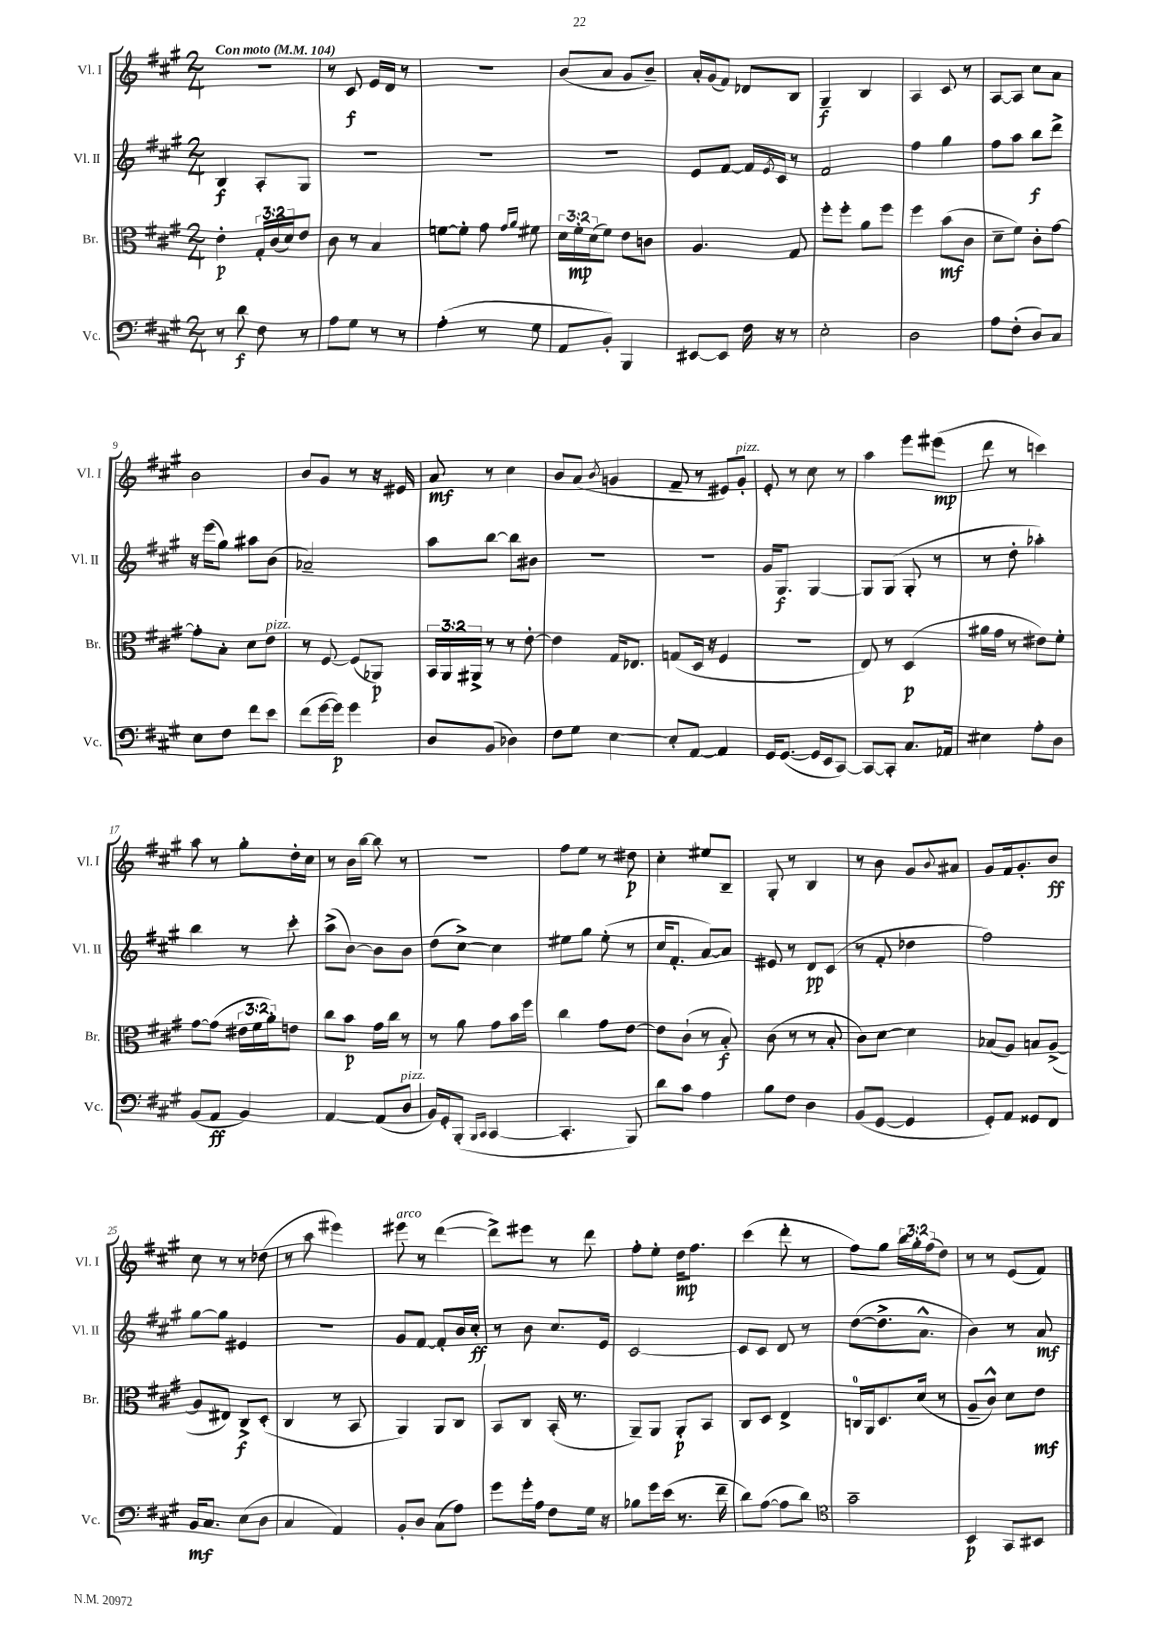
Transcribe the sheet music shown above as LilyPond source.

<<
\new StaffGroup <<
\new Staff = "s0" \with { instrumentName = "Vl. I" shortInstrumentName = "Vl. I" } {
    \clef treble \key a \major \numericTimeSignature \time 2/4 \override Staff.TupletNumber.text = #tuplet-number::calc-fraction-text \tempo "Con moto" 4 = 104
    r2 |
    r8 cis'8\f e'16 d'16 r8 |
    r2 |
    b'8( a'8 gis'8 b'8--) |
    a'16-. gis'16( fis'8) des'8 b8 |
    gis4--\f b4 |
    a4 cis'8 r8 |
    a8~ a8 cis''8 a'8 |
    b'2 |
    b'8 gis'8 r8 r16 eis'16 |
    a'8\mf r8 cis''4 |
    b'8 a'8( \acciaccatura { b'8 } g'4 |
    fis'8-- r8 eis'8) gis'8-.^\markup { \italic "pizz." } |
    e'8-. r8 cis''8 r8 |
    a''4 e'''8 eis'''8\mp( |
    d'''8 r8 c'''4) |
    a''8 r8 gis''8-. d''16-. cis''16 |
    r8 b'16 b''16~ b''8 r8 |
    R2 |
    fis''8 e''8 r8 dis''8\p |
    cis''4-. eis''8 b8-- |
    gis8-. r8 b4 |
    r8 b'8 gis'8 \appoggiatura { b'8 } ais'8 |
    gis'8 fis'16 gis'8.-. b'8\ff |
    cis''8 r8 r8 des''8( |
    r8 a''8 eis'''4) |
    eis'''8^\markup { \italic "arco" } r8 d'''4~( |
    d'''8->) eis'''8 r8 d'''8 |
    fis''8-. e''8-. d''16\mp fis''8. |
    cis'''4( d'''8-. r8 |
    fis''8) gis''8 \tuplet 3/2 { b''16 gis''16-. fis''16( } d''8) |
    r8 r8 e'8( fis'8) \bar "|." |
}
\new Staff = "s1" \with { instrumentName = "Vl. II" shortInstrumentName = "Vl. II" } {
    \clef treble \key a \major \numericTimeSignature \time 2/4
    b4\f a8-. gis8 |
    R2 |
    R2 |
    R2 |
    e'8 fis'8~ fis'16 \acciaccatura { e'8 } cis'16 r8 |
    fis'2 |
    fis''4 gis''4 |
    fis''8 a''8 b''8\f d'''8-> |
    r16 e'''16( gis''8) ais''8 b'8( |
    aes'2--) |
    a''8 b''8~ b''8 bis'8 |
    R2 |
    r2 |
    gis'16 gis8.\f gis4~ |
    gis8 gis8( gis8-. r8 |
    r8 d''8-. aes''4-.) |
    b''4 r8 cis'''8-. |
    a''8->( b'8~) b'8 b'8 |
    d''8( cis''8~->) cis''4 |
    eis''8 gis''8 eis''8-.( r8 |
    cis''16 fis'8.-. a'8~) a'8 |
    eis'8 r8 d'8\pp cis'8( |
    r8 fis'8-. des''4 |
    fis''2) |
    gis''8~ gis''8 eis'4 |
    R2 |
    gis'8 fis'8~ fis'8-. b'16 cis''16-.\ff |
    r8 b'8 cis''8. e'16 |
    cis'2~ |
    cis'8 cis'8 d'8 r8 |
    d''8~( d''8.-> a'8.-^ |
    b'4) r8 a'8\mf \bar "|." |
}
\new Staff = "s2" \with { instrumentName = "Br." shortInstrumentName = "Br." } {
    \clef alto \key a \major \numericTimeSignature \time 2/4 \override Staff.TupletNumber.text = #tuplet-number::calc-fraction-text
    e'4-.\p \tuplet 3/2 { gis16-. cis'16( d'16) } e'8 |
    cis'8 r8 b4 |
    f'8~ f'8-. gis'8 \grace { gis'16 a'16 } fis'8 |
    \tuplet 3/2 { d'16 fis'16-.\mp d'16( } fis'8) e'8 c'8 |
    a4. gis8 |
    fis''8-. fis''8-. a'8 fis''8 |
    fis''4 b'8\mf( cis'8 |
    d'8-- fis'8) cis'8-. gis'8~ |
    gis'8-. b8-. d'8 e'8^\markup { \italic "pizz." } |
    r8 fis8~ fis8( aes,8\p) |
    \tuplet 3/2 { b,16 a,16 ais,16-> } r8 r8 e'8~-. |
    e'4 gis16 ees8. |
    g8( d16 r16 fis4 |
    r2 |
    e8) r8 d4\p( |
    ais'16 gis'16 r8 eis'8) fis'8-. |
    gis'8~ gis'8( \tuplet 3/2 { eis'16 fis'16 a'16-.) } e'8 |
    cis''8 b'8\p gis'16 cis''16 r8 |
    r8 a'8 gis'8 b'16 fis''16 |
    cis''4 gis'8 e'8~ |
    e'8 cis'8-!( r8 b8-.\f) |
    cis'8( r8 r8 b8-. |
    cis'8) d'8~ d'4 |
    bes8( a8) b8 a8~->( |
    a8 eis8) cis8->\f d8-.( |
    cis4 r8 b,8 |
    a,4) a,8 cis8 |
    b,8 cis8 b,16-.( r8. |
    a,8--) a,8 a,8-.\p b,8 |
    cis8 d8 e4-> |
    c16-0 a,16 d8. d'16( r8 |
    a8-- cis'8-^) d'8 e'8\mf \bar "|." |
}
\new Staff = "s3" \with { instrumentName = "Vc." shortInstrumentName = "Vc." } {
    \clef bass \key a \major \numericTimeSignature \time 2/4
    r8 d'8\f fis8 r8 |
    a8 gis8 r8 r8 |
    a4-.( r8 gis8 |
    a,8 b,8-.) b,,4 |
    eis,8~ eis,8 fis16 r16 r8 |
    e2-. |
    d2 |
    a8 fis8-.( d8) cis8 |
    e8 fis8 fis'8 e'8 |
    fis'8( gis'16~ gis'16\p) gis'4 |
    d8 b,8( des4) |
    fis8 gis8 e4~ |
    e8-. a,8~ a,4 |
    gis,16 gis,8.~( gis,16 e,16 cis,8~) |
    cis,8~ cis,8-. cis8. aes,16 |
    eis4 a8-. d8 |
    b,8( a,8\ff b,4) |
    a,4~ a,8( d8^\markup { \italic "pizz." } |
    b,16) gis,16-. b,,8-.( \grace { b,,16 cis,16 } cis,4~ |
    cis,4.-. b,,8) |
    d'8 cis'8 a4 |
    b8 fis8 d4 |
    b,8( gis,8~ gis,4 |
    gis,8-.) a,8 gisis,8 fis,8 |
    b,16\mf cis8. e8( d8 |
    cis4 a,4) |
    b,8-. d8 cis8( a8) |
    gis'8 gis'16-. a16 fis8 gis16 r16 |
    bes8 gis'16 e'16( r8. fis'16-- |
    d'8) a8~( a8 d'8) |
    \clef tenor gis'2-- |
    b,4\p gis,8 bis,8 \bar "|." |
}
>>
>>
